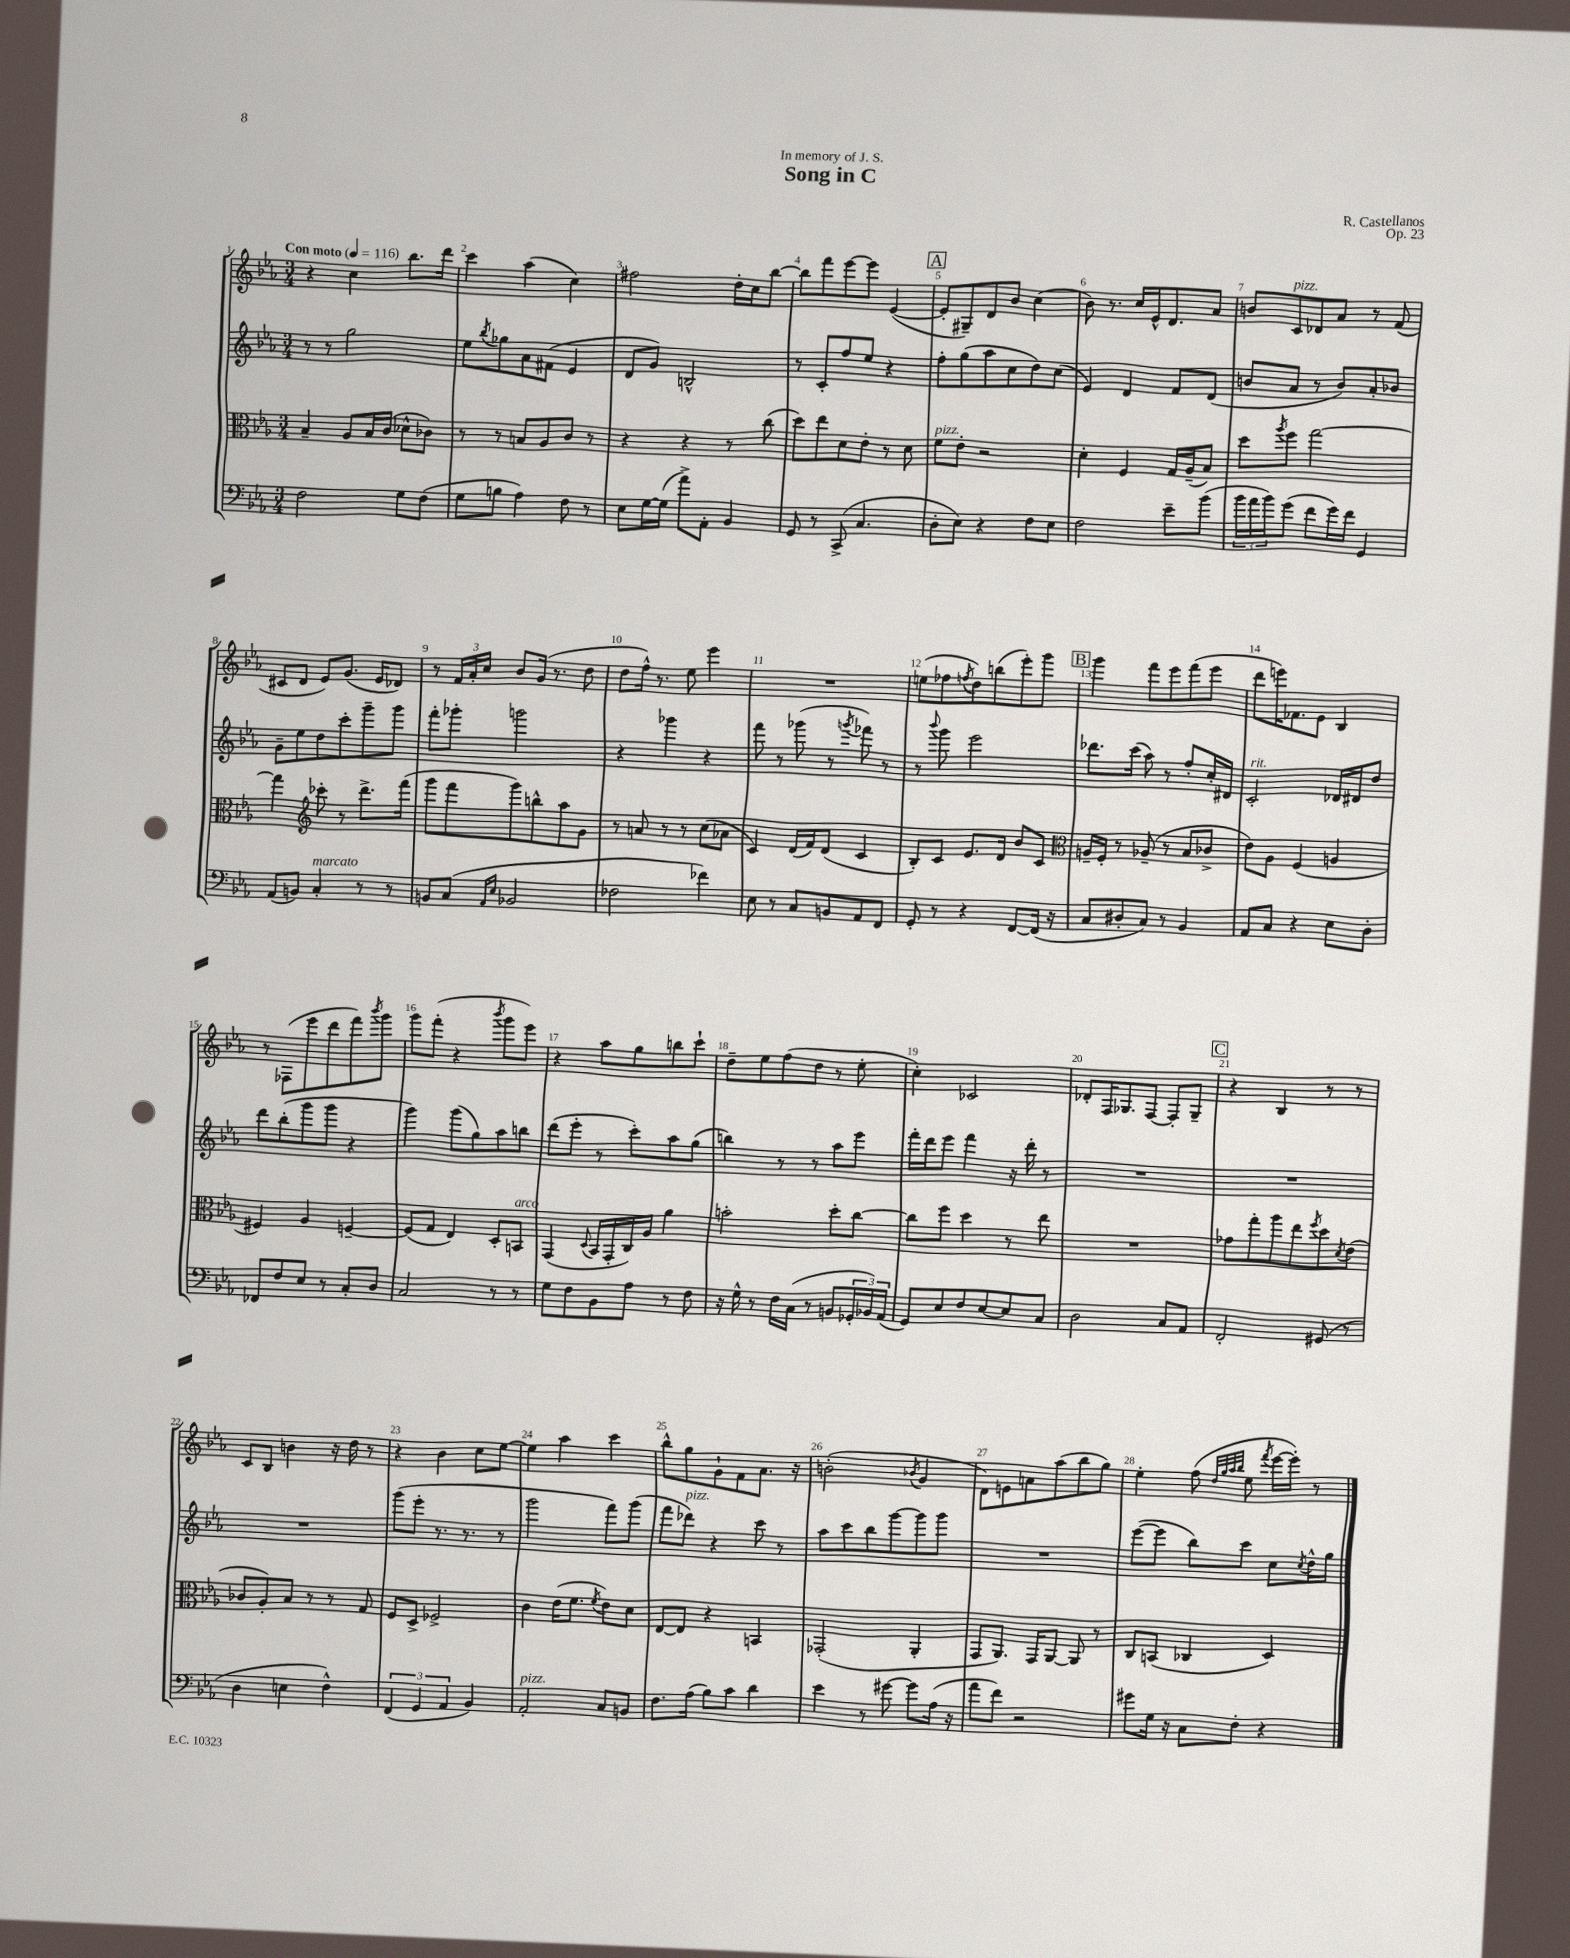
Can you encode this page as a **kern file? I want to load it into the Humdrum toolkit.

**kern	**kern	**kern	**kern
*staff4	*staff3	*staff2	*staff1
*clefF4	*clefC3	*clefG2	*clefG2
*k[b-e-a-]	*k[b-e-a-]	*k[b-e-a-]	*k[b-e-a-]
*M3/4	*M3/4	*M3/4	*M3/4
*MM116	*MM116	*MM116	*MM116
2F	4B-~	8r	4r
.	.	8r	.
.	8A-	2gg	4cc
.	16B-	.	.
.	(16c	.	.
8G	8d-^^	.	8.bb-
(8F	8c-)	.	.
.	.	.	16ddd
=	=	=	=
8G	8r	8ee-	4ccc
.	.	8qbb-	.
8B	8r	8gg-	.
4A-)	8B	8a-	(4aa-
.	8A-	(8f#	.
8F	8c	4e-	4cc)
8r	8r	.	.
=	=	=	=
8E-	4r	8d	2ff#
[16G	.	8g)	.
(16G]	.	.	.
8a-^)	4r	2B^^	.
8AA-'	.	.	.
4BB-	8r	.	16dd'
.	.	.	16cc
.	(8cc	.	[8bb-
=	=	=	=
8GG	8dd)	8r	8bb-]
8r	8ee-	8c'	8fff
(8CC^	8d	8ff	[8eee-
4.C	8e-'	8ee-	8eee-]
.	8r	4r	([4e-
.	8d	.	.
=	=	=	=
8D'	8f	8ff'	8e-']
8E-)	8e-'	(8gg	8G#~)
4r	2r	8aa-	8d
.	.	8cc	8b-
8F	.	8dd)	(4cc
8E-	.	(8cc	.
=	=	=	=
2F	4d'	4e-)	8b-)
.	.	.	8.r
.	4F	4d	.
.	.	.	16cc
.	.	.	16e-^^
.	.	.	8.d
8e-~	16G	8f	.
.	(16A-~	.	.
(8b-	8B-)	(8d	8a-
=	=	=	=
24b-	8dd	8b	8b
24a-	.	.	.
24b-)	.	.	.
.	8qaa-	.	.
(8g	8ff	8a-	8c
8f	[2gg	8r	8d-
16g)	.	8b)	8a-
16f	.	.	.
4GG	.	8a-'	8r
.	.	8b-	(8f
=	=	=	=
(8AA-	4gg]	8g~	8c#
8BB)	.	8ee-	8d
*	*clefG2	*	*
4C'	8ccc-'	8dd	8e-)
.	8r	8ccc'	(8.g
8r	8.ddd^	8ggg~	.
.	.	.	16e-
8r	.	8ggg	8d-)
.	(16fff	.	.
=	=	=	=
8BB	8ggg	8fff'	8r
(8C	8fff	8ggg-'	24f
.	.	.	24a-'
.	.	.	24cc
16qqAA-	.	.	.
16qqE-	.	.	.
2BB-	8ggg)	2ggg	8b-
.	8bb^^	.	(16g
.	.	.	8.r
.	8aa-	.	.
.	8g	.	8dd
=	=	=	=
2F-	8r	4r	8dd
.	8a	.	16ff^^)
.	.	.	8.r
.	8r	4ggg-	.
.	8r	.	8ee-
4f-)	(8cc	4r	4eee-
.	8a-	.	.
=	=	=	=
8E-	4c)	8fff	2.r
8r	.	8r	.
8C	(16d	(8ggg-	.
.	16f)	.	.
8BB	(8d	8r	.
.	.	8qggg	.
8AA-	4c	8fff-)	.
8FF	.	8r	.
=	=	=	=
8GG'	8B-')	8r	(8ee
.	.	8qqbbb-	.
8r	8c	8ggg	8ff-
.	.	.	8qff
4r	8.e-	2eee-	8dd)
.	.	.	(8bb
.	16d	.	.
[8FF	8b-	.	8eee-')
(16FF]	8c	.	8ggg
16r	.	.	.
=	=	=	=
*	*clefC3	*	*
8C	16A~	8.ddd-	4ggg
.	16F'	.	.
8D#'	8r	.	.
.	.	(16ccc	.
8C)	(8A-~	8aa-)	8fff
8r	8r	8r	8eee-
4BB-	8B-	8ff'	(8fff
.	8c-^	16cc'	8eee-
.	.	16d#	.
=	=	=	=
8AA-	8e-)	2c'	8ddd
8C	8A-	.	16eee)
.	.	.	8.f-
4r	(4F	.	.
.	.	.	8e-
8E-	4A	16d-	4B-
.	.	16d#	.
8D'	.	8dd	.
=	=	=	=
8FF-	4F#)	8ddd	8r
8F	.	(8bb-'	(8F-
8E-	4A-	8ggg	8eee-
8r	.	8ggg	8ddd
8C'	[4F~	4r	8fff)
.	.	.	8qbbb-
8D	.	.	8ggg
=	=	=	=
2C	(8F]	4ggg)	8ggg
.	8G	.	(8fff'
.	4E-)	(8ggg	4r
.	.	8gg)	.
.	.	.	8qbbb-
8r	8D'	8aa-	8ggg
8r	8BB	8bb	8eee-)
=	=	=	=
8G	(4GG	(8ddd	4r
8F	.	8eee-'	.
.	8qqD	.	.
8BB-	16BB-	8r	8aa-
.	16GG'	.	.
8A-	16C)	8ccc')	8gg
.	16A-	.	.
8r	4a-	8aa-	8bb
8F	.	(8gg	8ccc`
=	=	=	=
16r	2b'	4bb)	8dd~
16G^^	.	.	.
8r	.	.	8ee-
16F	.	8r	(8ff
(16C	.	.	.
8r	.	8r	8dd
8BB	8dd'	8aa-	8r
24GG-'	[8cc	8eee-	8ee-'
24BB-)	.	.	.
(24AA-	.	.	.
=	=	=	=
8GG)	8cc]	16fff'	4cc')
.	.	16ddd	.
8E-	8ff	8eee-	.
8F	4dd	4fff	2c-
[8E-	.	.	.
8E-]	8r	16r	.
.	.	16ddd'	.
8C	8ee-	8r	.
=	=	=	=
2D	2.r	2.r	8d-'
.	.	.	16F
.	.	.	8.G-
.	.	.	[8F
8C	.	.	8F']
8AA-	.	.	8G-~
=	=	=	=
2FF'	8g-	2.r	4r
.	8gg'	.	.
.	8aa-	.	4B-
.	8ee-	.	.
.	8qff	.	.
(8GG#	8dd	.	8r
.	8qd	.	.
8r	(8e-	.	8r
=	=	=	=
4D	8c-	2.r	8c
.	8A-')	.	8B-
4E	8B-	.	4b
.	8r	.	.
4F^^)	8r	.	16r
.	.	.	16dd
.	8G	.	8r
=	=	=	=
(6FF	8F	(8ggg	4r
.	8D^	8eee-'	.
6GG	.	.	.
.	2F-^	8.r	4b-
6AA-	.	.	.
.	.	8.r	.
4BB-)	.	.	8cc
.	.	8r	[8ee-
=	=	=	=
2AA-'	4c	2ggg	4ee-]
.	(16e-	.	4aa-
.	8.f	.	.
.	8qf	.	.
8C	8e-)	8fff)	4ccc
8BB	8d	(8ggg	.
=	=	=	=
8.F	[8E-	8fff	8bb-^^
.	8E-]	8ddd-)	8gg
(16A-	.	.	.
8B-)	4r	4r	8g`
8c	.	.	8f
4d	4BB	8ccc	8.a-
.	.	8r	.
.	.	.	16r
=	=	=	=
4e-	(2GG-'	8aa-	(2b'
.	.	8ccc	.
8r	.	8bb-	.
[8g#	.	[8ggg	.
.	.	.	8qb-
8g#]	4AA-'	8ggg]	4g
(16A-	.	8ggg	.
16r	.	.	.
=	=	=	=
8a-	8GG	2.r	8d)
8f)	8.AA-)	.	8e
2r	.	.	8a
.	16GG	.	.
.	[8AA-	.	(8aa-
.	8AA-]	.	8bb-
.	8r	.	8gg)
=	=	=	=
8g#	8C	([8eee-	4ee-'
16G	(8BB	8eee-]	.
16r	.	.	.
8C	4C-	8bb-)	(8ff
.	.	.	32qqdd
.	.	.	32qqgg
.	.	.	32qqaa-
.	.	.	32qqbb-
8F'	.	8ccc	8ee-
.	.	.	8qfff
4r	4D)	8cc	[16eee-
.	.	.	16eee-'])
.	.	8qcc	.
.	.	16dd^^	8r
.	.	16gg	.
==	==	==	==
*-	*-	*-	*-
